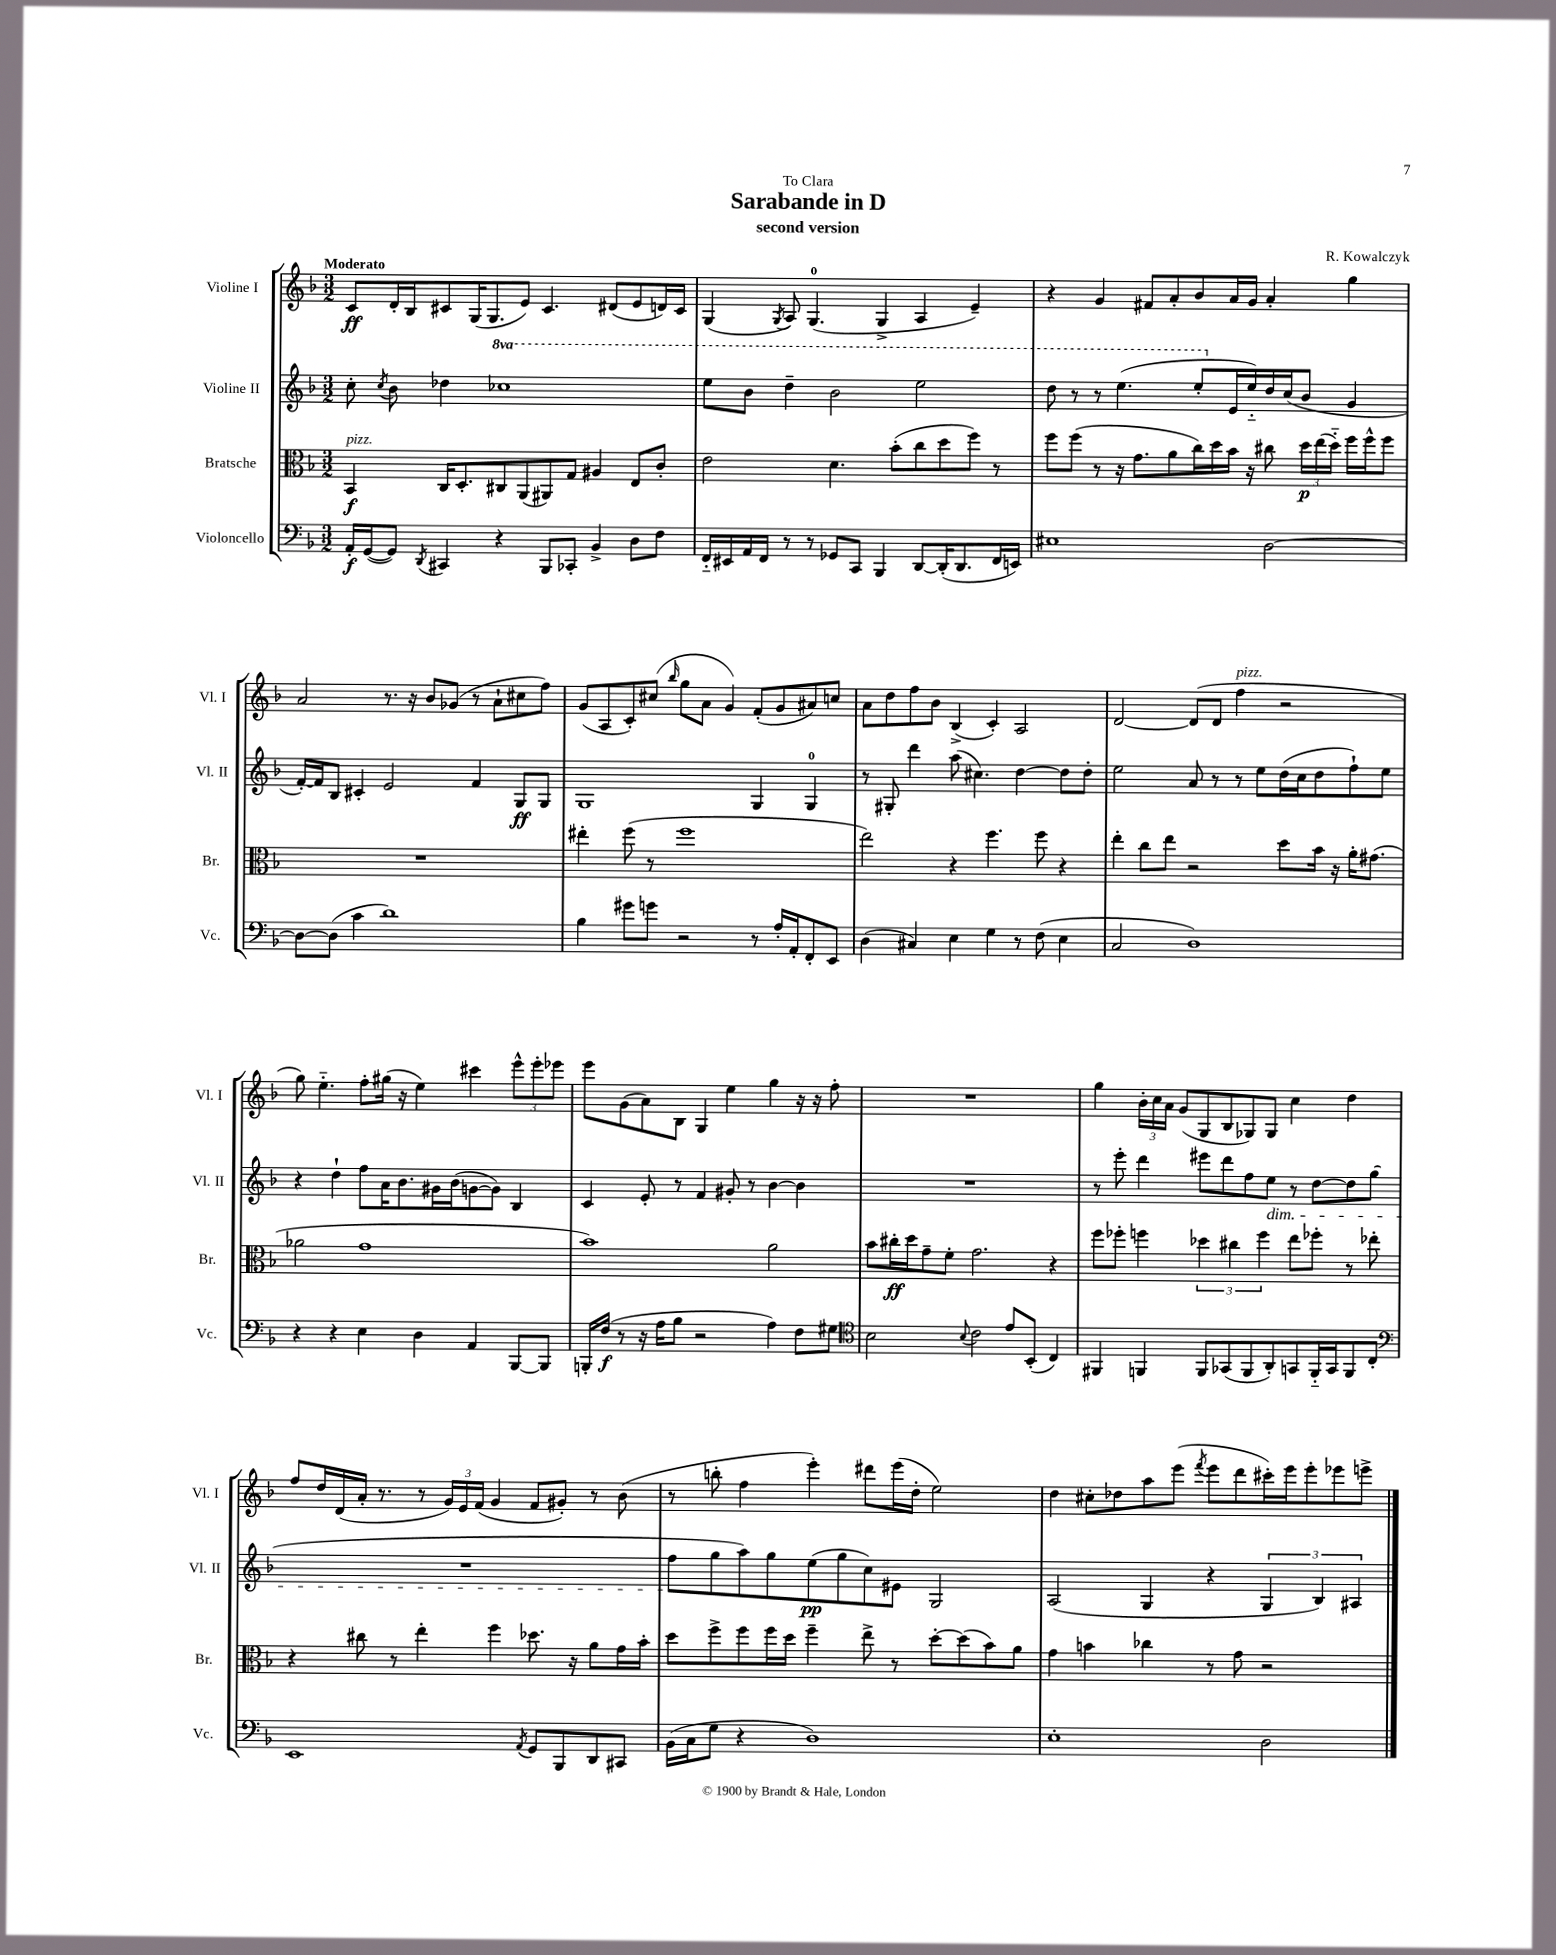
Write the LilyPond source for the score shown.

\header { title = "Sarabande in D" composer = "R. Kowalczyk" subtitle = "second version" dedication = "To Clara" }
<<
\new StaffGroup <<
\new Staff = "s0" \with { instrumentName = "Violine I" shortInstrumentName = "Vl. I" } {
    \clef treble \key f \major \numericTimeSignature \time 3/2 \tempo "Moderato"
    \autoBeamOff c'8[\ff d'16-. bes16 cis'8 g16( g8. e'8]) cis'4. dis'8[( e'8 d'16) cis'16] |
    g4( \acciaccatura { g8 } a8) g4.-0( g4-> a4 e'4--) |
    r4 g'4 fis'8[ a'8-. bes'8 a'16 g'16] a'4-. g''4 |
    a'2 r8. r16 bes'8[ ges'8]( r8 a'8[-! cis''8 f''8]) |
    g'8[( a8 c'8-.) cis''8]( \grace { bes''16 } g''8[ a'8] g'4) f'8[-.( g'8 ais'8) c''8] |
    a'8[ d''8 f''8 bes'8] bes4->( c'4-.) a2 |
    d'2~ d'8[( d'8] f''4^\markup { \italic "pizz." } r2 |
    g''8) e''4.-_ f''8[-. gis''16]( r16 e''4) cis'''4 \tuplet 3/2 { e'''8[-^ e'''8-. ees'''8] } |
    e'''8[ g'8( a'8) bes8] g4 e''4 g''4 r16 r16 f''8-. |
    R1. |
    g''4 \tuplet 3/2 { bes'16[-. c''16 a'16] } g'8[( g8 bes8 ges8) ges8] c''4 d''4 |
    f''8[ d''16 d'16( a'16]-. r8. r8 \tuplet 3/2 { g'16[) e'16 f'16]( } g'4 f'8[ gis'8]-.) r8 bes'8( |
    r8 b''8-. f''4 e'''4-.) dis'''8[ e'''16( d''16]-. e''2) |
    d''4 cis''8[-. des''8 a''8 e'''8]( \acciaccatura { f'''8 } e'''8[ d'''8 cis'''16-.) e'''16 e'''8-. ees'''8 e'''8]-> \bar "|." |
}
\new Staff = "s1" \with { instrumentName = "Violine II" shortInstrumentName = "Vl. II" } {
    \clef treble \key f \major \numericTimeSignature \time 3/2 \set Staff.ottavationMarkups = #ottavation-simple-ordinals
    \autoBeamOff c''8-. \acciaccatura { c''8 } bes'8 des''4 \ottava #1 ces'''1 |
    e'''8[ bes''8] d'''4-- bes''2 e'''2 |
    d'''8 r8 r8 e'''4.( e'''8[-. \ottava #0 e'16 e''16-_) d''16 c''16( bes'8] g'4 |
    f'16[~-.) f'16 bes8] cis'4-. e'2 f'4 g8[\ff g8] |
    g1 g4 g4-0 |
    r8 gis8-. d'''4 a''8( cis''4.) d''4~ d''8[ d''8]-. |
    e''2 a'8 r8 r8 e''8[ d''16( c''16 d''8 f''8-!) e''8] |
    r4 d''4-! f''8[ a'16 bes'8. gis'16 bes'16( g'8~ g'8]) bes4 |
    c'4 e'8-. r8 f'4 gis'8-. r8 bes'4~ bes'4 |
    R1. |
    r8 e'''8-. d'''4 eis'''8[ d'''8 f''8 e''8]\dim r8 d''8[~ d''8 g''8]( |
    R1. |
    f''8[\! g''8 a''8) g''8 e''8\pp( g''8 c''8) eis'8] g2 |
    a2( g4 r4 \tuplet 3/2 { g4 bes4) ais4 } \bar "|." |
}
\new Staff = "s2" \with { instrumentName = "Bratsche" shortInstrumentName = "Br." } {
    \clef alto \key f \major \numericTimeSignature \time 3/2
    \autoBeamOff bes,4\f^\markup { \italic "pizz." } c16[ d8.-. cis8 a,8( ais,8) g8] ais4 e8[ c'8]-. |
    e'2 d'4. bes'8[-.( c''8 d''8 f''8]) r8 |
    f''8[ f''8]( r8 r16 g'8.[ a'8 c''16) d''16 bes'16] r16 cis''8 \tuplet 3/2 { d''16[\p e''16( d''16]-_) } f''16[ f''16-^ f''8] |
    R1. |
    eis''4-. f''8( r8 f''1 |
    e''2) r4 f''4. f''8 r4 |
    e''4-. c''8[ e''8] r2 d''8[ bes'16] r16 a'16[-. gis'8.]( |
    aes'2 g'1 |
    bes'1) a'2 |
    bes'8[ cis''16-.\ff d''16 g'8-- f'8]-. g'2. r4 |
    f''8[ fes''8]-. f''4 \tuplet 3/2 { des''4 cis''4 f''4 } e''8[ fes''8]-. r8 ees''8-. |
    r4 cis''8 r8 e''4-. f''4 des''8. r16 a'8[ g'16 bes'16]-. |
    d''8[ f''8-> f''8 f''16 d''16] f''4-- e''8-> r8 d''8[~-. d''8( bes'8) a'8] |
    g'4 b'4 ces''4 r8 g'8 r2 \bar "|." |
}
\new Staff = "s3" \with { instrumentName = "Violoncello" shortInstrumentName = "Vc." } {
    \clef bass \key f \major \numericTimeSignature \time 3/2
    \autoBeamOff a,16[-.\f g,16~( g,8]) \acciaccatura { d,8 } cis,4 r4 bes,,8[ ces,8]-. bes,4-> d8[ f8] |
    f,16[-_ eis,16 a,16 f,16] r8 r8 ges,8[ c,8] bes,,4 d,8[~ d,16-.( d,8. f,16 e,16]) |
    eis1 d2~ |
    d8[~ d8]( c'4 d'1) |
    bes4 gis'8[ g'8] r2 r8 a16[-. a,16-. f,8-. e,8] |
    d4( cis4) e4 g4 r8 f8( e4 |
    c2 d1) |
    r4 r4 e4 d4 a,4 bes,,8[~ bes,,8] |
    b,,16[-. f16]\f( r8 r16 a16[ bes8] r2 a4) f8[ gis8] |
    \clef tenor bes2 \appoggiatura { bes8 } c'2 e'8[ bes,8]-.( c4) |
    fis,4 f,4 f,8[ ges,8( f,8 a,8-.) g,8 f,16-_ g,16 f,8 c8]-. |
    \clef bass e,1 \acciaccatura { a,8 } g,8[ bes,,8 d,8 cis,8] |
    bes,16[( c16 g8] r4 d1) |
    e1-. d2 \bar "|." |
}
>>
>>
\layout { \context { \Score \remove "Bar_number_engraver" } }
